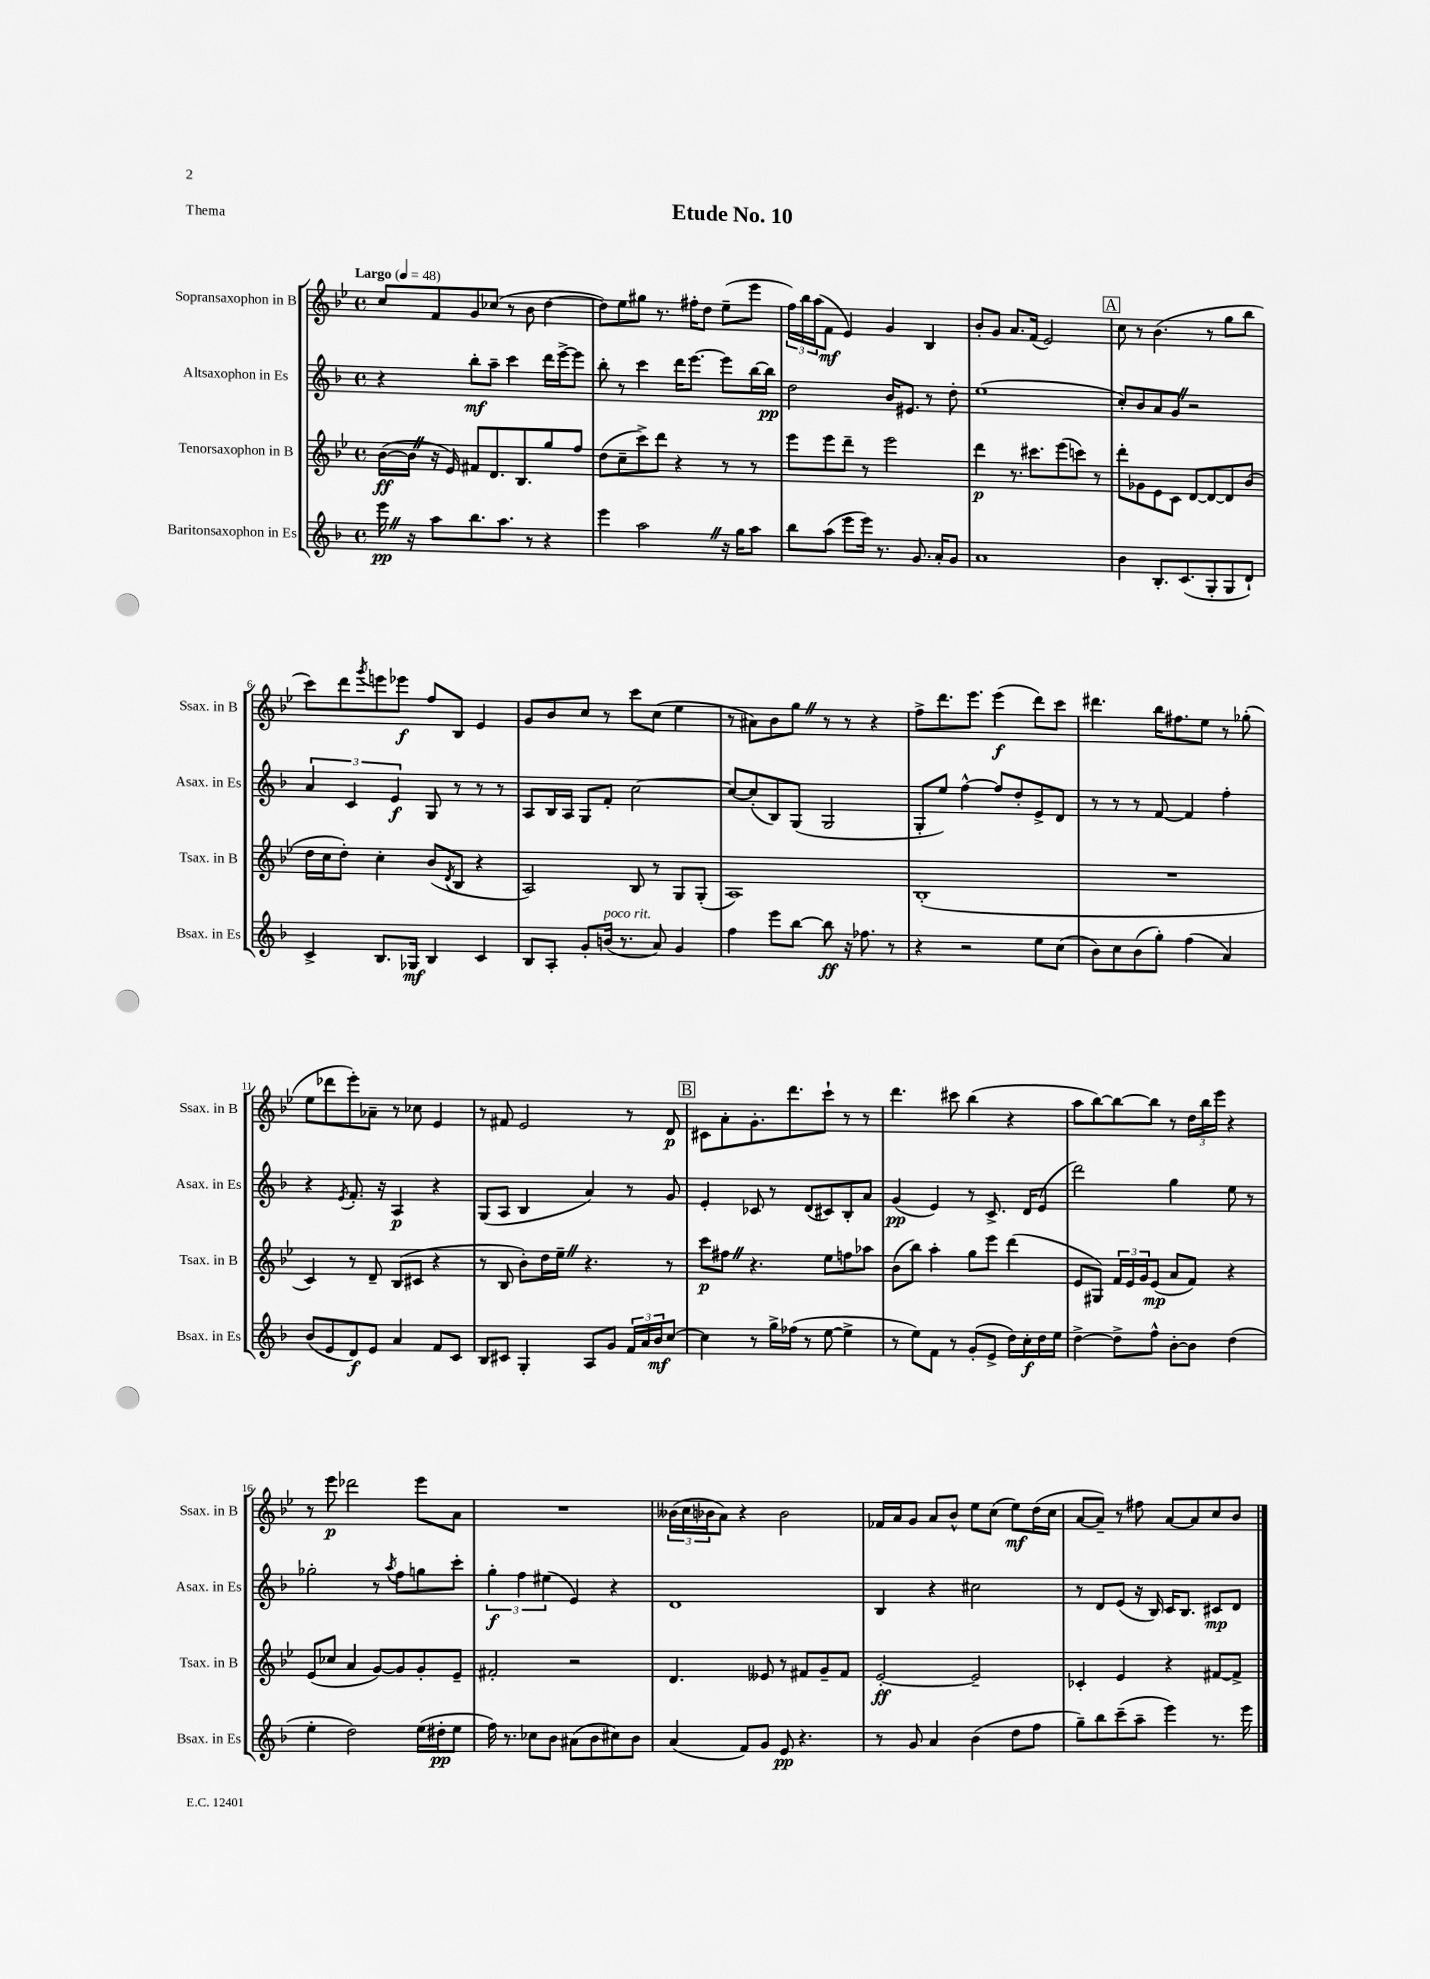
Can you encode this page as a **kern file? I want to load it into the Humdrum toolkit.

**kern	**kern	**kern	**kern
*staff4	*staff3	*staff2	*staff1
*clefG2	*clefG2	*clefG2	*clefG2
*k[b-]	*k[b-e-]	*k[b-]	*k[b-e-]
*M4/4	*M4/4	*M4/4	*M4/4
*met(c)	*met(c)	*met(c)	*met(c)
*MM48	*MM48	*MM48	*MM48
16eee\	([16b-\LL	4r	8cc/L
16r	16b-\]JJ	.	.
8aa\L	16r	.	8f/
.	16e-/)	.	.
8.bb-\	8f#/L	8bb-'\L	8g/
.	8.d/	8aa~\J	(8cc-/J
8.aa\J	.	.	.
.	.	4ccc\	8r
.	8.B-/	.	.
8r	.	.	8b-\
4r	8gg/	16ddd\LL	[4dd\
.	.	[16eee^\J	.
.	8ff/J	8eee\]J	.
=	=	=	=
4eee\	(8dd\L	8bb-'\	8dd\]L)
.	8cc~\	8r	8ee-\
2aa\	8ccc^\)	4ccc\	8gg#\J
.	8ddd\J	.	8.r
.	4r	16ddd\LK	.
.	.	[8.eee\J	16ff#'\LK
.	.	.	8dd\J
16r	8r	8eee\]L	(8ee-~\L
16gg\LK	.	.	.
8aa\J	8r	[16bb-\L	8eee-\J
.	.	16bb-\]JJ	.
=	=	=	=
8bb-\L	8eee-\L	2dd\	24ff\LL)
.	.	.	24bb-\
.	.	.	(24aa\J
(8aa\J	8eee-\	.	8f\J
8eee\L	8ddd~\J	.	4e-/)
16eee\Jk)	8r	.	.
8.r	.	.	.
.	2eee-\	16b-/LK	4g/
.	.	8.e#/J	.
8.g/	.	.	.
.	.	8r	4B-/
16a'/LK	.	.	.
8g/J	.	8dd'\	.
=	=	=	=
1a	4ddd\	(1ee	8b-'/L
.	.	.	8g/J
.	8.r	.	8.a/L
.	8.ccc#\L	.	(16f/Jk
.	.	.	2e-/)
.	(8eee-\	.	.
.	8ccc\J)	.	.
.	8r	.	.
=	=	=	=
4b-\	8ddd'\L	8cc'/L)	8cc\
.	8g-\	8b-/	8r
8.B-'/L	8e-\	8a/	(4.b-\
.	8c\J	8g/J	.
(8.c/	.	.	.
.	[8d/L	2r	.
8G'/	8d/_	.	8r
8G/	8d/]	.	8gg\L
8d`/J)	(8b-/J	.	8bb-\J
=	=	=	=
4c^/	16dd\LL	6a/	8ccc\L)
.	16cc\J	.	.
.	8dd'\J)	.	8ddd\
.	.	6c/	.
.	.	.	8qggg/
8.B-/L	4cc'\	.	8eee\
.	.	6e/	.
.	.	.	8eee-\J
16G-/Jk	.	.	.
4B-/	(8b-/L	8G/	8ff/L
.	8qd/	.	.
.	8B-/J	8r	8B-/J
4c/	4r	8r	4e-/
.	.	8r	.
=	=	=	=
8B-/L	2A/)	8A/L	8g/L
8A'/J	.	16B-/L	8b-/
.	.	16A/JJ	.
8g'/L	.	8G/L	8cc/J
(16b/Jk	.	8f'/J	8r
8.r	.	.	.
.	8B-/	[2cc\	8ccc\L
8a/)	8r	.	(8cc\J
4g/	8G/L	.	4ee-\
.	(8G'/J	.	.
=	=	=	=
4ff\	1A)	8cc/_L	8r
.	.	(8cc'/]	8a#\L)
8eee\L	.	8B-/)	8b-\
[8bb-\J	.	(8G/J	8gg\J
8bb-\]	.	2G/	8r
16r	.	.	8r
8.ff-\	.	.	.
.	.	.	4r
8r	.	.	.
=	=	=	=
4r	(1B-'	8G'/L	8ff^\L
.	.	8ee/J)	8.ddd\
2r	.	[4ff^^\	.
.	.	.	8.eee-\J
.	.	8ff/]L	(4eee-\
.	.	8dd'/	.
8ee\L	.	8e^/	8ddd\L)
(8cc\J	.	8d/J	8ccc\J
=	=	=	=
8b-\L)	1r	8r	4.ddd#\
8cc\	.	8r	.
(8b-\	.	8r	.
8gg'\J)	.	[8f/	16bb-\LK
.	.	.	8.ff#\
(4ff\	.	4f/]	.
.	.	.	8ee-\J
4a/)	.	4ff'\	8r
.	.	.	(8gg-'\
=	=	=	=
(8b-/L	4c/)	4r	8ee-\L
8e/	.	.	8ddd-\
.	.	8qe/	.
8d/)	8r	8.f'/	8eee-'\)
8e/J	8d~/	.	8a-~\J
.	.	16r	.
4a/	(8B-/L	4A/	8r
.	8c#/J	.	8cc-\
8f/L	4r	4r	4e-/
8c/J	.	.	.
=	=	=	=
8B-/L	8r	(8G/L	8r
8c#/J	8B-/	8A/J	8f#/
4G'/	8b-'\L)	4B-/	2e-/
.	16dd\L	.	.
.	16ee-~\JJ	.	.
8A/L	4.r	4a/)	.
8g/J	.	.	.
24f/LL	.	8r	8r
24a/	.	.	.
24b-/J	.	.	.
[8cc/J	8r	8g/	8d/
=	=	=	=
4cc\]	8ccc\L	4e'/	8c#\L
.	8ff#\J	.	8a'\
8r	4.r	8c-/	8.g'\
16gg^\LL	.	8r	.
(16ff-\JJ	.	.	8.ddd\
8r	.	(8d/L	.
[8ee\	8ee-\L	8c#/)	8ccc`\J
4ee^\]	8ff\	8B-'/	8r
.	8aa-\J	8a/J	8r
=	=	=	=
8r	(8b-\L	(4g/	4.ddd\
8ee\L)	8bb-\J)	.	.
8f\J	4aa'\	4e/)	.
8r	.	.	8ccc#\
(8g'/L	8gg\L	8r	(4bb-\
8e^/J	8eee-\J	8.c^/	.
16dd\LL)	(4ddd\	.	4r
16cc'\	.	16d/LK	.
16dd\	.	(8e/J	.
16ee\JJ	.	.	.
=	=	=	=
[4dd^\	8e-/L	2ddd\)	8aa\L
.	8G#/J)	.	[8bb-\)
8dd^\]L	24f/LL	.	8bb-\_
.	24e-/	.	.
.	24g/J	.	.
8ff^^\J	(8e-/J	.	8bb-\]J
[8b-'\L	8a/L	4gg\	8r
8b-\]J	8f/J)	.	24dd\LL
.	.	.	24bb-\
.	.	.	24eee-\JJ
(4dd\	4r	8ee\	4r
.	.	8r	.
=	=	=	=
4ee'\	(8e-/L	2gg-'\	8r
.	8cc-/J	.	8eee-\
2dd\)	4a/	.	2ddd-\
.	[8g/L)	8r	.
.	.	8qaa/	.
.	8g/]	8ff\L	.
(16ee\LL	8g'/	8gg\	8eee-\L
16dd#'\J	.	.	.
8ee\J	8e-~/J	8ccc'\J	8a\J
=	=	=	=
16ff\)	2f#'/	6gg'\	1r
8.r	.	.	.
.	.	6ff\	.
8cc-\L	.	.	.
.	.	(6ee#\	.
8b-\J	.	.	.
(8a#\L	2r	4e/)	.
8b-\	.	.	.
8cc#\)	.	4r	.
8b-\J	.	.	.
=	=	=	=
(4a/	4.d/	1d	(24b--\LL
.	.	.	24cc\
.	.	.	24b-\J
.	.	.	8a\J)
8f/L)	.	.	4r
8g/J	8e--/	.	.
8e/	8r	.	2b-\
4.r	8f#/L	.	.
.	8g~/	.	.
.	8f#/J	.	.
=	=	=	=
8r	[2e-'/	4B-/	16f-/LL
.	.	.	16a/J
8g/	.	.	8g/J
4a/	.	4r	8a/L
.	.	.	8b-^^/J
(4b-\	2e-~/]	2cc#\	8ee-\L
.	.	.	(8cc\J
8dd\L	.	.	8ee-\L)
8ff\J	.	.	(16dd\L
.	.	.	16cc\JJ
=	=	=	=
8gg~\L)	4c-'/	8r	[8a/L
8bb-\	.	8d/L	8a~/]J)
(8ccc~\	4e-/	(8e/J	8r
8aa~\J	.	16r	8ff#\
.	.	16B-/)	.
4eee\)	4r	16c/LK	[8a/L
.	.	8.B-/J	.
.	.	.	8a/]
8.r	[8f#/L	8c#/L	8cc/
.	8f#^/]J	8d/J	8b-/J
16eee\	.	.	.
==	==	==	==
*-	*-	*-	*-
